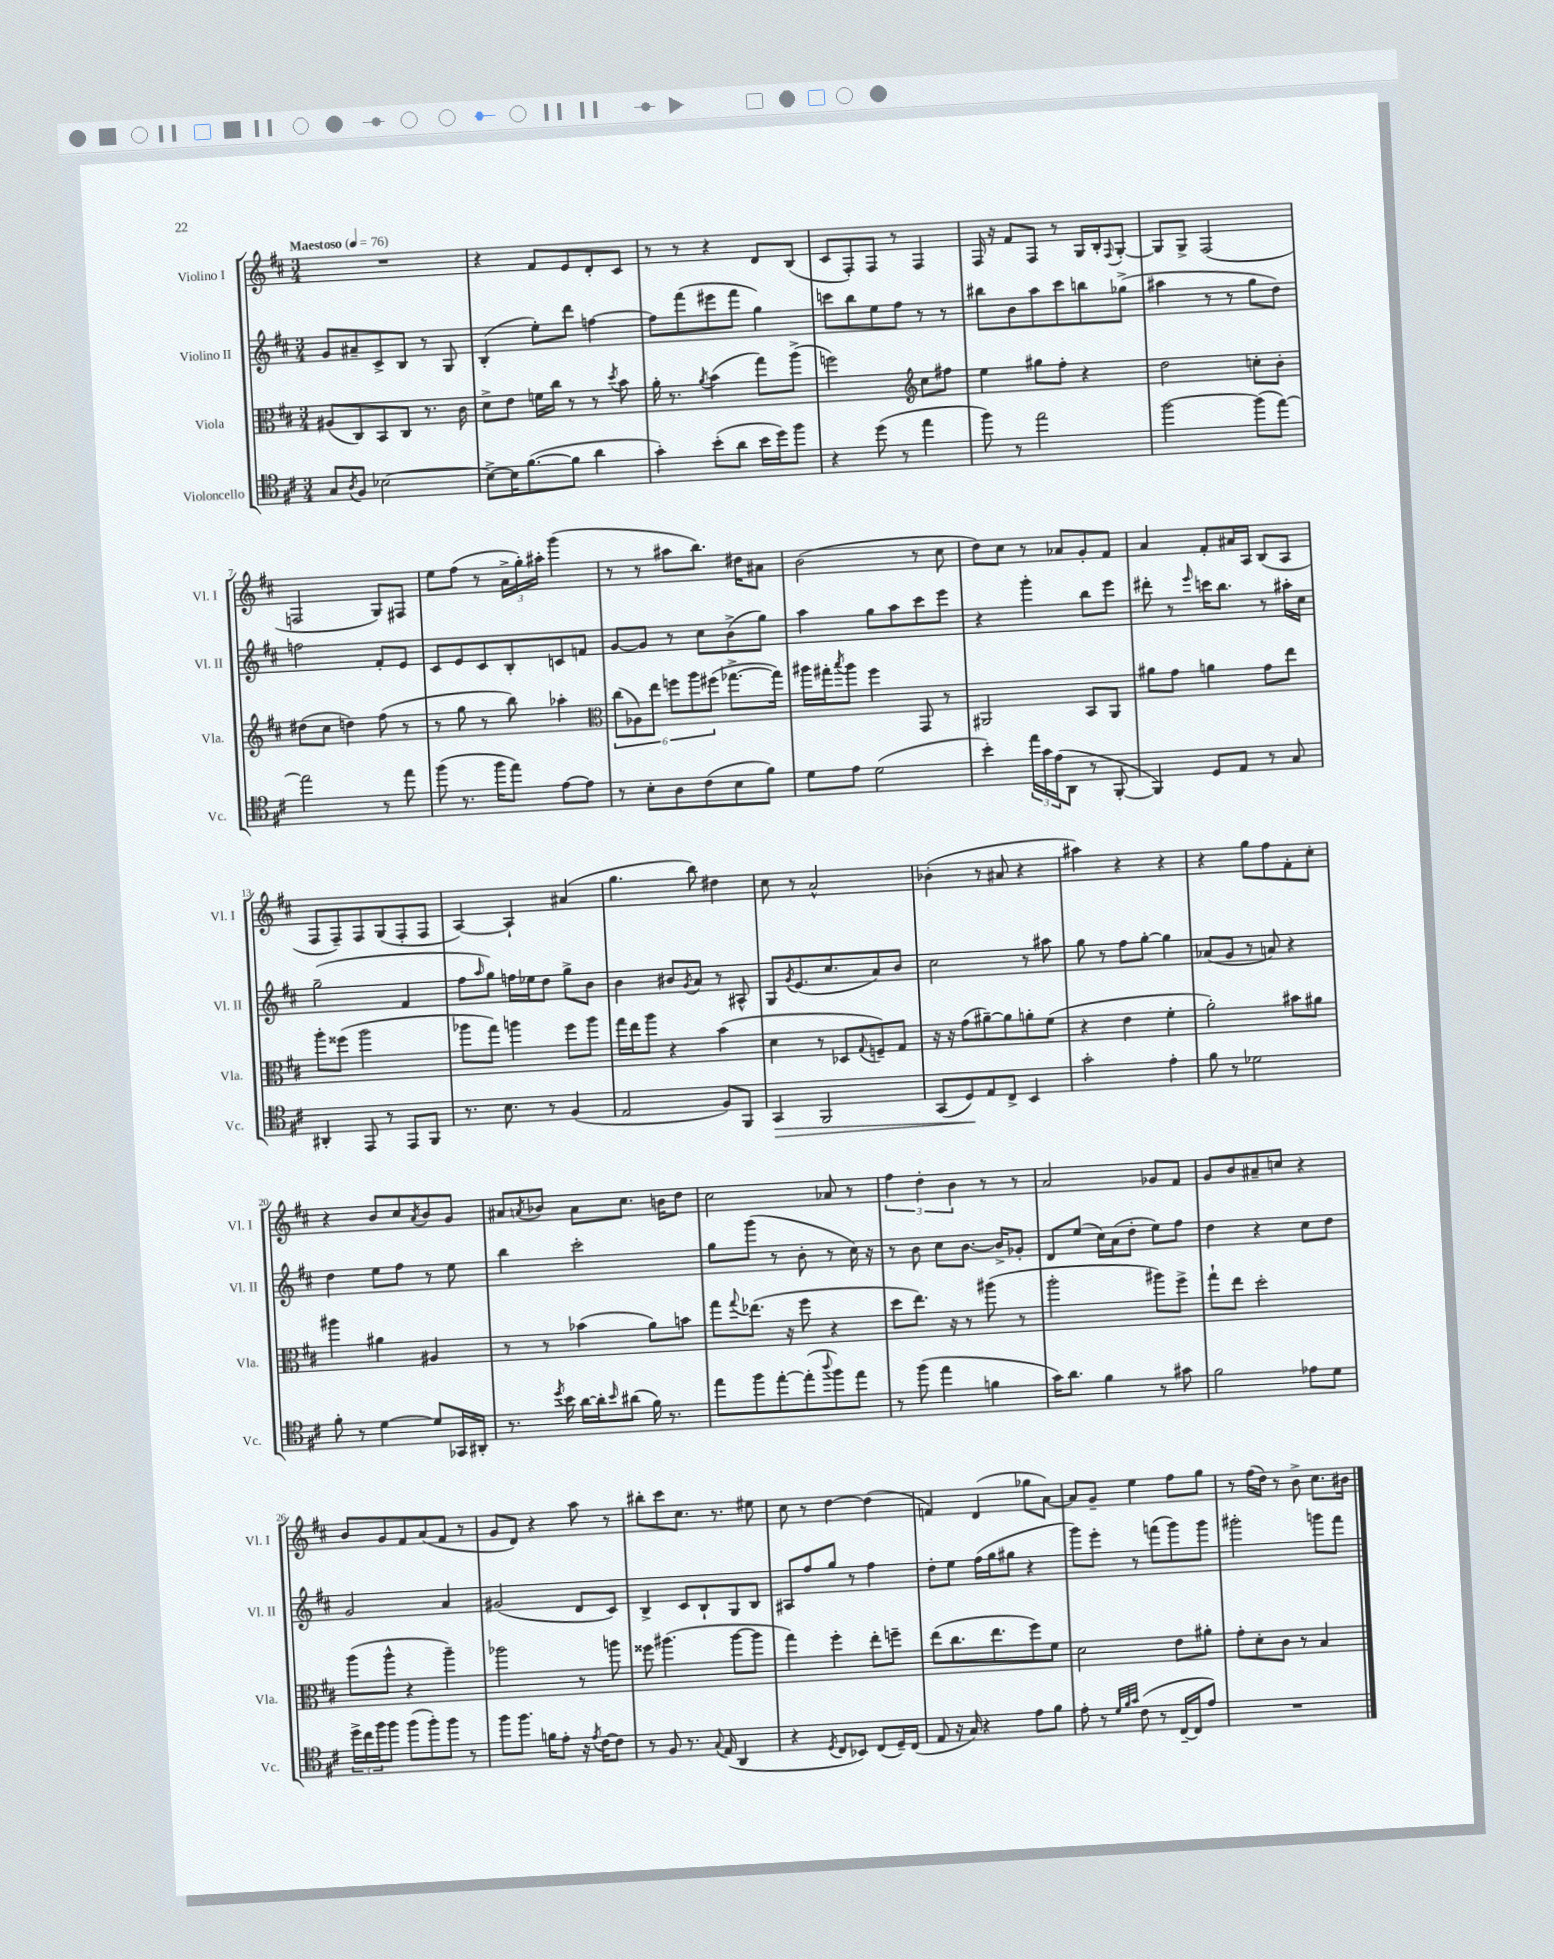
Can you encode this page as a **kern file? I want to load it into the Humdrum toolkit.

**kern	**kern	**kern	**kern
*staff4	*staff3	*staff2	*staff1
*clefC4	*clefC3	*clefG2	*clefG2
*k[f#c#]	*k[f#c#]	*k[f#c#]	*k[f#c#]
*M3/4	*M3/4	*M3/4	*M3/4
*MM76	*MM76	*MM76	*MM76
8G/L	(8A#/L	8g/L	2.r
8qA/	.	.	.
8F#/J	8C#/)	8a#~/	.
[2B-\	8BB/	8c#^/	.
.	8C#/J	8B/J	.
.	8.r	8r	.
.	.	8G/	.
.	16c#\	.	.
=	=	=	=
8B-^\_L	8d^\L	(4B'/	4r
16B-\]K	8e\J	.	.
([8.f#\	.	.	.
.	16f\LL	8ee'\L)	8f#/L
.	16cc#\JJ	.	.
8f#\]J	8r	8ddd\J	8e/
4a\	8r	[4ff\	8d'/
.	8qdd/	.	.
.	8b\	.	8c#/J
=	=	=	=
4g'\)	16a'\	8ff\]L	8r
.	8.r	.	.
.	.	(8fff#\	8r
.	8qa/	.	.
(8b'\L	(4b\	8eee#\	4r
8a\J	.	8fff#\J	.
16b\LL	8gg\L)	4gg\)	8d/L
16dd\J)	.	.	.
8ff#\J	(8aa^\J	.	(8B/J
=	=	=	=
4r	2ff\)	8ccc\L	8c#/L
.	.	8bb\	8F#'/)
(8dd\	.	8ee\	8F#/J
8r	.	8ff#\J	8r
*	*clefG2	*	*
4ee\	8cc#\L	8r	4F#/
.	8ff#\J	8r	.
=	=	=	=
8ff#\)	4ee\	8bb#\L	16F#/
.	.	.	16r
8r	.	8b\	8f#/L
2ee\	8gg#\L	8aa\	8F#/J
.	8ff#'\J	8ccc#\	8r
.	4r	8bb\	16G/LL
.	.	.	16B'/J
.	.	.	8qqF#/
.	.	(8gg-^\J	[8G'/J
=	=	=	=
[2ff#\	2dd\	4aa#\	8G/]L
.	.	.	8G^/J
.	.	8r	(2F#/
.	.	8r	.
(8ff#\]L	8cc'\L	8gg\L	.
[8ee\J)	8b'\J	8dd\J)	.
=	=	=	=
2ee\]	(8dd#\L	2ff\	2F/
.	8cc#\J	.	.
.	4dd\)	.	.
8r	(8ff#\	8f#'/L	8G/L)
8ee\	8r	8e/J	8F#/J
=	=	=	=
(8ff#\	8r	8c#/L	8ee\L
8.r	8gg\	8e/	(8ff#\J
.	8r	8c#/	8r
16ff#\LK	.	.	.
8ee\J)	8bb\)	8B'/	24a^\LL
.	.	.	24gg'\)
.	.	.	24aa#'\JJ
[8e\L	4aa-'\	8c/	(4ggg\
8e\]J	.	8f/J	.
=	=	=	=
*	*clefC3	*	*
8r	(12cc#\L	[8g/L	8r
.	12A-\)	.	.
8B'\L	.	8g/]J	8r
.	12ee\J	.	.
8A\	12ff\L	8r	8aa#\L
.	12aa\	.	.
(8c#\	.	8cc#\L	8.bb\J)
.	(12ff#\J	.	.
8B\	[8.gg-^\L	(8b^\	.
.	.	.	16dd#\LK
8f#\J)	.	8gg\J)	8a#\J
.	16gg-\]Jk)	.	.
=	=	=	=
8d\L	16aa#\LL	4aa\	(2b\
.	16gg#'\J	.	.
.	8qbb/	.	.
8e\J	8aa#\J	.	.
(2d\	4ff#\	8gg\L	.
.	.	8aa\	.
.	8GG/	8ccc#\	8r
.	8r	8eee\J	8cc#\
=	=	=	=
4b'\)	2AA#/	4r	8dd\L)
.	.	.	8cc#\J
24ee\LL	.	4ggg'\	8r
24g\	.	.	.
(24e\J	.	.	.
8AA\J	.	.	8a-/L
8r	8BB/L	8bb\L	8g'/
[8FF#'/	8AA#/J	8eee\J	8f#/J
=	=	=	=
4FF#/])	8a#\L	8ddd#'\	4a/
.	8g\J	8r	.
.	.	16qqeee/	.
8D/L	4a\	16ccc\LK	8f#'/L
.	.	8.bb\J	.
8E/J	.	.	16a#/L
.	.	.	16A/JJ
8r	8g\L	8r	(8B/L
8G/	8ee\J	16aa#'\LL	8A/J
.	.	16cc#\JJ	.
=	=	=	=
4AA#'/	8aa'\L	(2gg~\	8F#/L
.	(8ff##\J	.	8F#~/)
8EE/	2aa\	.	8F#/
8r	.	.	(8G/
8EE/L	.	4f#/	8F#'/
8FF#/J	.	.	8F#/J
=	=	=	=
8.r	8aa-\L	8ff#\L	[4A/)
.	.	16qqaa/	.
.	8gg\J)	8gg\J)	.
8.B\	.	.	.
.	4aa\	16ff\LL	4A`/]
.	.	16ee-\J	.
8r	.	8dd\J	.
(4F#/	8ff#\L	8gg^\L	(4a#/
.	8aa\J	8b\J	.
=	=	=	=
2E/	16gg\LL	4b\	4.gg\
.	16ee\J	.	.
.	8aa\J	.	.
.	4r	8b#/L	.
.	.	8qg/	.
.	.	8a/J	8bb\)
8F#/L)	(4b\	8r	4dd#\
8FF#/J	.	8A#^^/	.
=	=	=	=
4GG/	4d\	8G/L	8cc#\
.	.	8qg/	.
.	.	(8.e/	8r
2FF#/	8r	.	2a^^/
.	.	8.cc#/	.
.	8D-/L	.	.
.	8qqG/	.	.
.	8F~/)	8a/)	.
.	8G/J	8b/J	.
=	=	=	=
(8GG/L	16r	2cc#\	(4b-'\
.	16r	.	.
8D/)	(8g\L	.	.
8E/	[8a#~\)	.	8r
8C#^/J	8a#\]	.	8a#/
4BB/	8a'\	8r	4r
.	(8f#\J	8aa#\	.
=	=	=	=
2g'\	4r	8gg\	4aa#\)
.	.	8r	.
.	4e\	8ff#\L	4r
.	.	[8gg'\J	.
4e'\	4f#'\	4gg\]	4r
=	=	=	=
8f#\	2a'\)	(8a-/L	4r
8r	.	8g/J	.
2d-\	.	8r	8gg\L
.	.	8a/)	8ff#\
.	8b#\L	4r	8f#'\
.	8a#\J	.	8cc#'\J
=	=	=	=
8f#'\	4aa#\	4dd\	4r
8r	.	.	.
[4d\	4a#\	8ee\L	8b/L
.	.	8ff#\J	8cc#/
.	.	.	8qa/
8d/]L	4A#/	8r	8b/
16GG-/L	.	8ee\	8g/J
16AA#'/JJ	.	.	.
=	=	=	=
8.r	8r	4bb\	8a#/L
.	.	.	8qa/
.	8r	.	8b-/J
8qdd/	.	.	.
16b\	.	.	.
[16a\LL	(4b-\	2ccc#'\	8a\L
16a'\]J	.	.	.
16qqb/	.	.	.
(8a#\J	.	.	8.cc#\J
16f#\)	8a\L)	.	.
8.r	.	.	16b\LK
.	8b\J	.	8dd\J
=	=	=	=
8ee\L	8gg\L	8gg\L	2cc#\
.	8qqgg/	.	.
8ff#\	(8.ee-\J	(8ggg\J	.
[8ee'\	.	8r	.
.	16r	.	.
(8ee'\]	8ff#\	8b'\	.
8qqaa/	.	.	.
8ff#\)	4r	8r	8a-/
8ee\J	.	16cc#\)	8r
.	.	16r	.
=	=	=	=
8r	8dd\L	8r	6ff#\
(8ff#\	8.ee\J)	8b\	.
.	.	.	6dd'\
4ee\	.	8cc#\L	.
.	16r	.	.
.	.	.	6b\
.	8r	[8.b\J	.
4f\	(8aa#\	.	8r
.	.	16b^/]LK	.
.	8r	8g-'/J	8r
=	=	=	=
16g\LK)	2aa'\	8d/L	2a/
8.a\J	.	.	.
.	.	(8ee/J	.
4f#\	.	16cc#\LL)	.
.	.	(16a\J	.
.	.	8dd'\J	.
8r	8aa#\L)	8ee\L)	8g-/L
8g#\	8ff#^\J	8ff#\J	8f#/J
=	=	=	=
2f#\	8gg`\L	4dd\	8g/L
.	8ee\J	.	8b/
.	2dd'\	4r	8a#~/
.	.	.	8cc/J
8e-\L	.	8cc#\L	4r
8d\J	.	8dd\J	.
=	=	=	=
24dd^\LL	(8aa\L	2g/	8b/L
24cc#\	.	.	.
24ff#\J	.	.	.
8ff#\J	8aa^^\J	.	8g/
(8ff#\L	4r	.	8f#/
8ff#'\)	.	.	(8a/
8ff#\J	4aa~\)	4a/	8f#/J
8r	.	.	8r
=	=	=	=
8ff#\L	2aa-\	(2g#/	8g/L
8.ff#\J	.	.	8d/J)
.	.	.	4r
16f\LK	.	.	.
8e'\J	.	.	.
16r	8r	8d/L	8aa\
8qe/	.	.	.
[16c#\LK	.	.	.
8c#\]J	8aa\	8c#/J)	8r
=	=	=	=
8r	8ff##\	4B^/	8bb#'\L
8F#/	(4.aa#\	.	8ccc#\
8.r	.	8c#/L	8.cc#\J
.	.	8B`/	.
8qqG/	.	.	.
(16E/	.	.	8.r
4AA/	[8aa#\L	8G/	.
.	8aa#\]J	8B/J	8ee#\
=	=	=	=
4r	4gg\)	8A#/L	8cc#\
.	.	8ff#/	8r
8qD/	.	.	.
8C#/L	4ff#'\	8gg/J	[4dd\
8BB-/J)	.	8r	.
(8C#/L	8ee'\L	4ff#\	(4dd\]
16D~/L)	8ff~\J	.	.
(16C#/JJ	.	.	.
=	=	=	=
8E/	(8ee\L	8dd'\L	4f/)
16r	8.cc#\	8ee\J	.
16G/)	.	.	.
4r	.	(16ff#\LL	(4d/
.	8.ee\	16gg\J	.
.	.	8gg#\J	.
8e\L	8ff#\)	4r	8gg-\L
8f#\J	8f#\J	.	[8a\J)
=	=	=	=
8e'\	2d\	8ggg\L)	8a/]L
8r	.	8eee'\J	8g~/J
32qqd/LLL	.	.	.
32qqf#/	.	.	.
32qqg/JJJ	.	.	.
(8c#\	.	8r	4ee\
8r	.	(8fff\L	.
[16C#~/LL	8e\L	8ggg\)	8ff#\L
16C#/]J	.	.	.
8e/J)	8a#'\J	8ggg\J	8gg\J
=	=	=	=
2.r	8g'\L	2ggg#'\	8r
.	8d'\	.	(16ff#\LL
.	.	.	16dd\JJ)
.	8c#\J	.	8r
.	8r	.	8b^\
.	4B/	8ggg\L	8.cc#\L
.	.	8fff#\J	.
.	.	.	16b#\Jk
==	==	==	==
*-	*-	*-	*-
